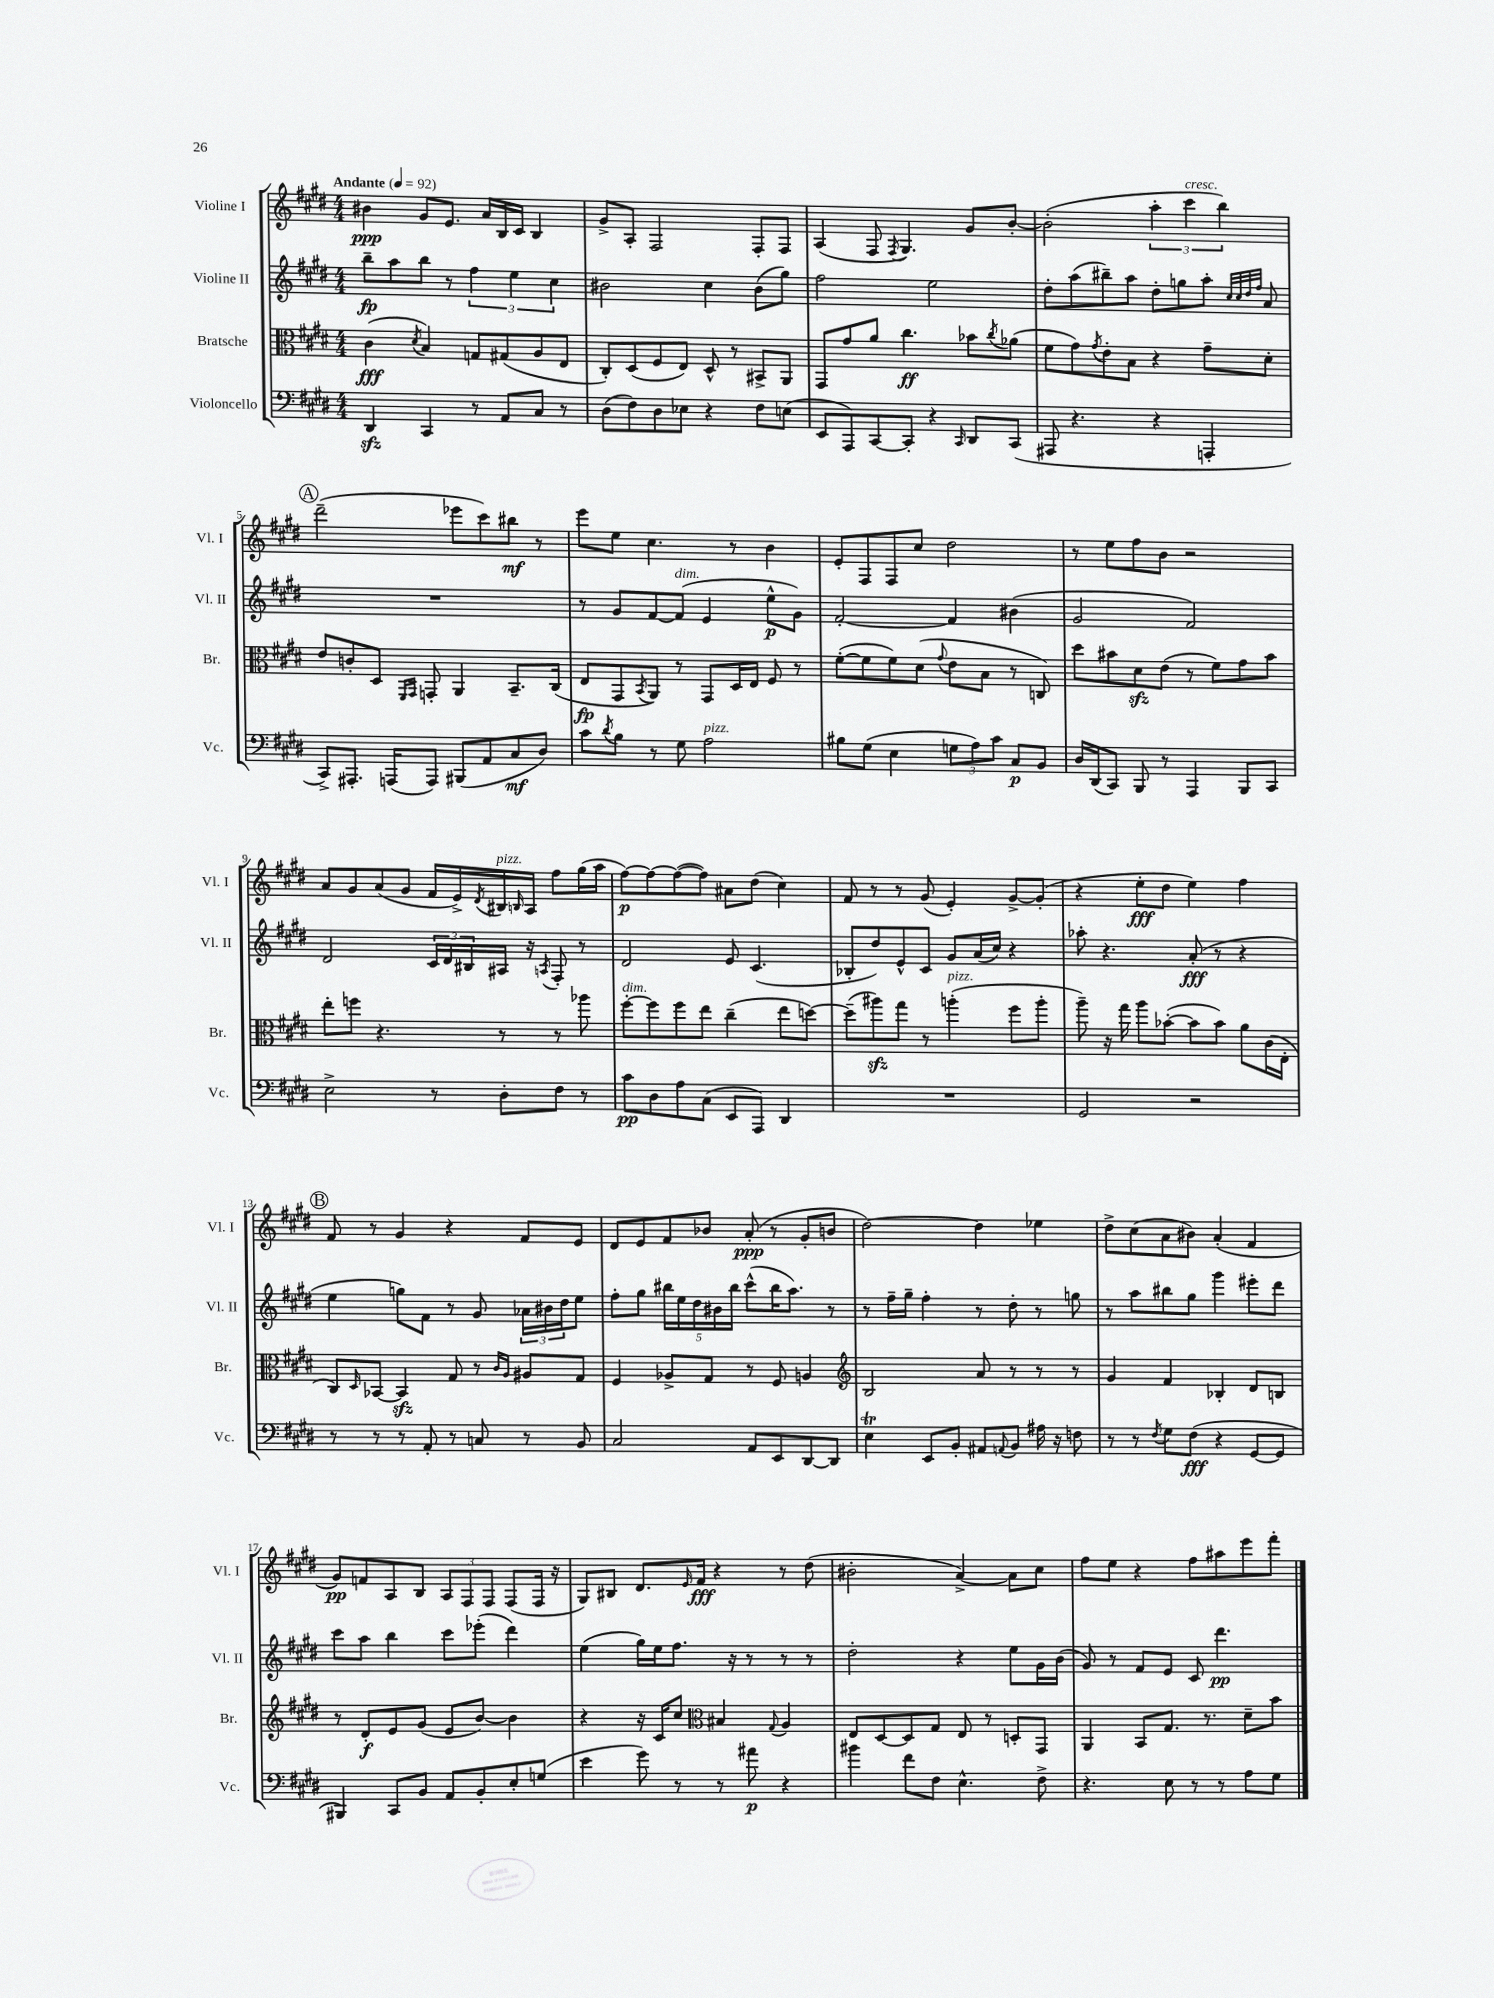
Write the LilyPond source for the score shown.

<<
\new StaffGroup <<
\new Staff = "s0" \with { instrumentName = "Violine I" shortInstrumentName = "Vl. I" } {
    \clef treble \key e \major \numericTimeSignature \time 4/4 \tempo "Andante" 4 = 92
    bis'4\ppp gis'8 e'8. a'16 b16 cis'16 b4 |
    gis'8-> a8-. fis2 fis8-. fis8 |
    a4( fis8 \acciaccatura { fis8 } gis4.) gis'8 b'8~-. |
    b'2-.( \tuplet 3/2 { a''4-. cis'''4^\markup { \italic "cresc." } b''4) } |
    \mark \markup { \circle "A" } dis'''2--( ees'''8 cis'''8) bis''8\mf r8 |
    e'''8 e''8 cis''4. r8 b'4 |
    e'8-. fis8 fis8 cis''8 dis''2 |
    r8 e''8 fis''8 b'8 r2 |
    a'8 gis'8 a'8( gis'8 fis'16 e'16->) \acciaccatura { dis'8 } bis16^\markup { \italic "pizz." } \grace { b16 } a16 fis''8 gis''16( a''16 |
    fis''8~\p) fis''8~ fis''8~( fis''8) ais'8 dis''8( cis''4) |
    fis'8 r8 r8 gis'8( e'4-.) gis'8~-> gis'8-.( |
    r4 e''8-.\fff dis''8 e''4) fis''4 |
    \mark \markup { \circle "B" } fis'8 r8 gis'4 r4 fis'8 e'8 |
    dis'8 e'8 fis'8 bes'8 a'8-.\ppp( r8 gis'8-. b'8 |
    dis''2~) dis''4 ees''4 |
    dis''8-> cis''8( a'8 bis'8) a'4-.( fis'4 |
    gis'8\pp) f'8 a8 b8 \tuplet 3/2 { a8 fis8 fis8 } fis8( fis16 r16 |
    gis8) bis8 dis'8. \grace { e'16 } fis'16\fff r4 r8 dis''8( |
    bis'2-. a'4~->) a'8 cis''8 |
    fis''8 e''8 r4 fis''8 ais''8 e'''8 fis'''8-. \bar "|." |
}
\new Staff = "s1" \with { instrumentName = "Violine II" shortInstrumentName = "Vl. II" } {
    \clef treble \key e \major \numericTimeSignature \time 4/4
    b''8--\fp a''8 b''8 r8 \tuplet 3/2 { fis''4 e''4 cis''4 } |
    bis'2 cis''4 bis'8( gis''8) |
    fis''2 e''2 |
    dis''8-. a''8( bis''8--) a''8 dis''8-. g''8 a''8-. \grace { cis''32 cis''32 dis''32 fis''32 } a'8 |
    \mark \markup { \circle "A" } R1 |
    r8 gis'8 fis'8~ fis'8^\markup { \italic "dim." }( e'4 e''8-^\p gis'8) |
    fis'2~-. fis'4 bis'4( |
    gis'2 fis'2) |
    dis'2 \tuplet 3/2 { cis'16 dis'16 bis16 } ais16 r16 \acciaccatura { a8 } fis8-. r8 |
    dis'2 e'8 cis'4.( |
    bes8-. dis''8) e'8-^ cis'8 gis'8 a'16( cis''16) r4 |
    aes''8-. r4. a'8-.\fff( r8 r4 |
    \mark \markup { \circle "B" } e''4 g''8) fis'8 r8 gis'8 \tuplet 3/2 { aes'16 bis'16 dis''16 } e''8 |
    fis''8-. gis''8 \tuplet 5/4 { bis''16 e''16 dis''16 bis'16 bis''16 } cis'''8-^( bis''16 a''8.) r8 |
    r8 fis''16-- gis''16-- fis''4-. r8 dis''8-. r8 g''8 |
    r8 a''8 bis''8 gis''8 gis'''4 eis'''8-. dis'''8 |
    cis'''8 a''8 b''4 cis'''8 ees'''8-.( dis'''4) |
    e''4( gis''16) e''16 fis''8. r16 r8 r8 r8 |
    dis''2-. r4 e''8 gis'16 b'16( |
    gis'8) r8 fis'8 e'8 cis'8 dis'''4.\pp \bar "|." |
}
\new Staff = "s2" \with { instrumentName = "Bratsche" shortInstrumentName = "Br." } {
    \clef alto \key e \major \numericTimeSignature \time 4/4
    cis'4\fff( \acciaccatura { dis'8 } b4) g8 gis8( a8 e8 |
    cis8-.) dis8( fis8 e8) dis8-^ r8 bis,8-> a,8 |
    gis,8 gis'8 a'8 cis''4.\ff bes'8 \acciaccatura { cis''8 } aes'8( |
    fis'8 gis'8) \acciaccatura { gis'8 } e'8-. b8 r4 gis'8-- dis'8-. |
    \mark \markup { \circle "A" } e'8 c'8-. dis8 \grace { fis,16 gis,16 } g,8-. a,4 b,8.-- cis16( |
    e8\fp gis,8 \acciaccatura { b,8 } a,8) r8 gis,8 dis16 e16 fis8 r8 |
    fis'8~-.( fis'8 fis'8) dis'8( \appoggiatura { gis'8 } e'8 b8 r8 c8) |
    dis''8 bis'8 dis'8\sfz e'8( r8 fis'8) gis'8 bis'8 |
    e''8-. f''8 r4. r8 r8 aes''8 |
    fis''8~-.^\markup { \italic "dim." } fis''8 fis''8 e''8 cis''4--( e''8 d''8~) |
    d''8--( ais''8\sfz) gis''8 r8 a''4-.^\markup { \italic "pizz." }( fis''8 a''8-. |
    a''8--) r16 gis''16 a''8 bes'8~-.( bes'8 bes'8) a'8 cis'16( e16-. |
    \mark \markup { \circle "B" } cis8) \grace { dis16 } bes,8~ bes,4\sfz gis8 r8 \grace { cis'16 a16 } ais8 gis8 |
    fis4 aes8-> gis8 r8 fis8 a4 |
    \clef treble b2 a'8 r8 r8 r8 |
    gis'4 fis'4 bes4-. dis'8 b8 |
    r8 dis'8-.\f e'8 gis'8( e'8 b'8~) b'4 |
    r4 r16 cis'16 cis''8 \clef alto bis4 \appoggiatura { gis8 } a4 |
    e8 dis8~ dis8 gis8 e8 r8 d8-. gis,8 |
    a,4 b,8 gis8. r8. dis'8-- b'8 \bar "|." |
}
\new Staff = "s3" \with { instrumentName = "Violoncello" shortInstrumentName = "Vc." } {
    \clef bass \key e \major \numericTimeSignature \time 4/4
    dis,4\sfz cis,4 r8 a,8 cis8 r8 |
    dis8( fis8) dis8 ees8 r4 fis8 e8( |
    e,8 a,,8) cis,8~ cis,8-. r4 \grace { cis,16 } dis,8 cis,8( |
    ais,,8 r4. r4 a,,4-. |
    \mark \markup { \circle "A" } cis,8->) ais,,8.-. a,,16( a,,8) bis,,8( a,8 cis8\mf dis8) |
    cis'8 \acciaccatura { dis'8 } b8 r8 gis8 a2^\markup { \italic "pizz." } |
    bis8 gis8( e4 \tuplet 3/2 { g8 a8) cis'8 } cis8\p b,8 |
    dis16 dis,16( cis,8) b,,8 r8 a,,4 b,,8 cis,8 |
    e2-> r8 dis8-. fis8 r8 |
    cis'8\pp dis8 a8 cis8( e,8 a,,8) dis,4 |
    R1 |
    gis,2 r2 |
    \mark \markup { \circle "B" } r8 r8 r8 a,8-. r8 c8 r8 b,8 |
    cis2 a,8 e,8 dis,8~ dis,8 |
    e4\trill e,8 b,8-. ais,8 \appoggiatura { a,8 } b,8 ais16 r16 f8 |
    r8 r8 \acciaccatura { fis8 } gis8 fis8\fff( r4 gis,8~ gis,8 |
    bis,,4) cis,8 b,8 a,8 b,8-. e8-. g8( |
    e'4 gis'8) r8 r8 ais'8\p r4 |
    bis'4 fis'8 fis8 e4.-^ fis8-> |
    r4. e8 r8 r8 a8 gis8 \bar "|." |
}
>>
>>
